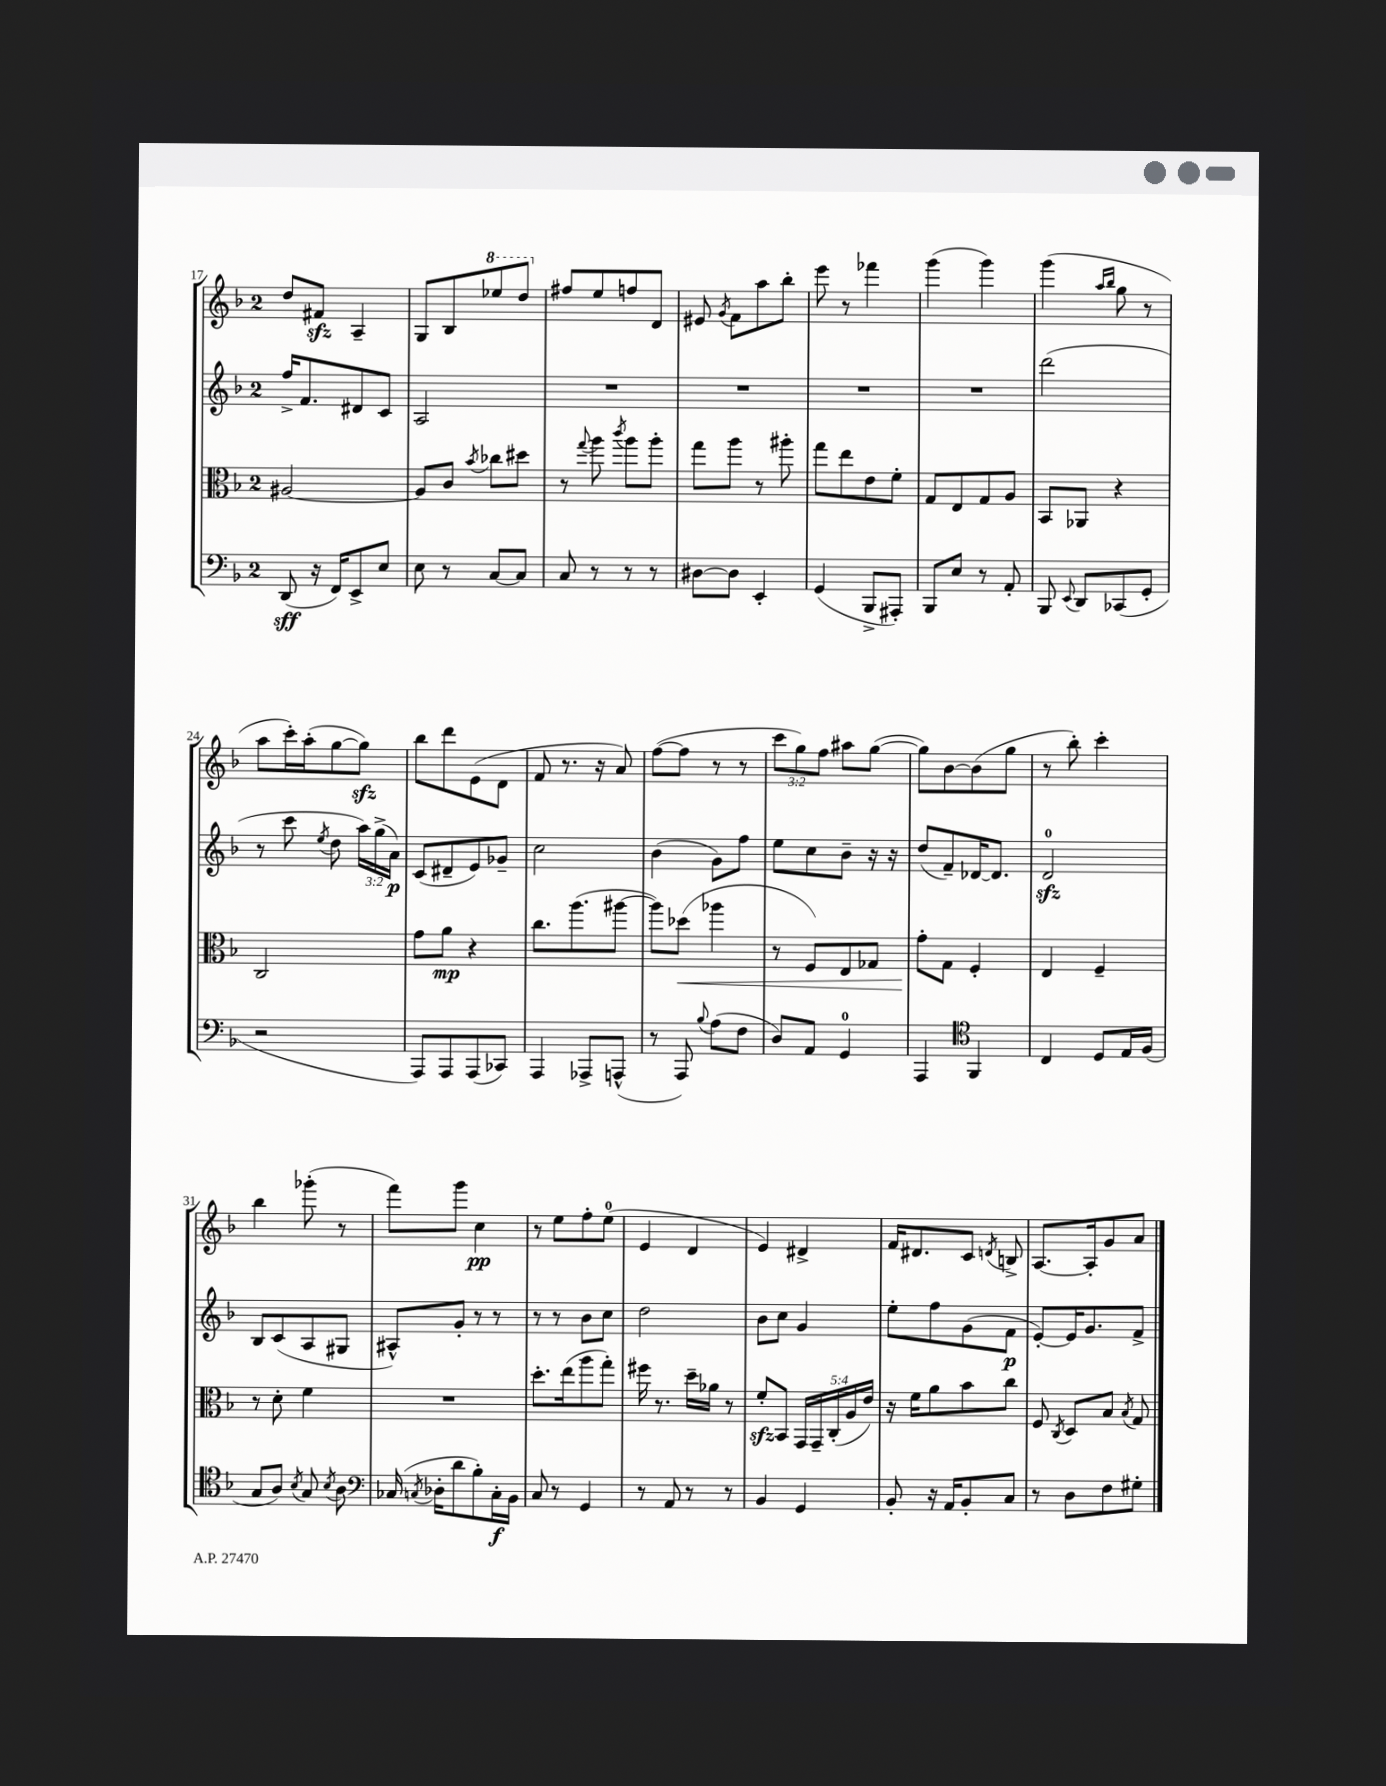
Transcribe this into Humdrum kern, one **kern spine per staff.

**kern	**kern	**kern	**kern
*staff4	*staff3	*staff2	*staff1
*clefF4	*clefC3	*clefG2	*clefG2
*k[b-]	*k[b-]	*k[b-]	*k[b-]
*M2/4	*M2/4	*M2/4	*M2/4
(8DD	[2A#	16ff^	8dd
.	.	8.f	.
16r	.	.	8f#
16FF)	.	.	.
8EE^	.	8d#	4A~
8E	.	8c	.
=	=	=	=
8E	8A#]	2A	8G
8r	8c	.	8B-
.	8qb-	.	.
[8C	8cc-	.	8eee-
8C]	8dd#	.	8ddd
=	=	=	=
8C	8r	2r	8ff#
.	8qqgg	.	.
8r	8aa	.	8ee
.	8qccc	.	.
8r	8aa	.	8ff
8r	8aa'	.	8d
=	=	=	=
[8D#	8gg	2r	8e#
.	.	.	8qg
8D#]	8aa	.	8f
4EE'	8r	.	8aa
.	8aa#'	.	8bb-'
=	=	=	=
(4GG	8gg	2r	8eee
.	8ee	.	8r
8BBB-^	8e	.	4fff-
8AAA#')	8f'	.	.
=	=	=	=
8BBB-	8G	2r	(4ggg
8E	8E	.	.
8r	8G	.	4ggg)
8AA'	8A	.	.
=	=	=	=
8BBB-	8BB-	(2ddd	(4ggg
8qqEE	.	.	.
8DD	8AA-	.	.
.	.	.	16qqaa
.	.	.	16qqbb-
(8CC-	4r	.	8gg
8GG'	.	.	8r
=	=	=	=
2r	2C	8r	8aa
.	.	8ccc	16ccc')
.	.	.	(16aa'
.	.	8qee	.
.	.	8dd	[8gg
.	.	24aa)	8gg])
.	.	(24gg^	.
.	.	24a)	.
=	=	=	=
8AAA)	8g	(8c	8bb-
8AAA	8a	8d#~	8ddd
(8AAA	4r	8e)	(8e
8CC-)	.	8g-~	8d
=	=	=	=
4AAA	8.cc	2cc	8f
.	.	.	8.r
.	(8.aa	.	.
8AAA-^	.	.	.
.	.	.	16r
(8AAA^^	[8aa#	.	8a)
=	=	=	=
8r	8aa#])	(4b-	([8ff
8AAA)	(8dd-	.	8ff]
8qqB-	.	.	.
(8A	4aa-	8g)	8r
8F	.	8ff	8r
=	=	=	=
8D)	8r	8ee	12ccc
.	.	.	12gg)
8AA	8F)	8cc	.
.	.	.	12ff
4GG	8E	8b-~	8aa#
.	8G-	16r	([8gg
.	.	16r	.
=	=	=	=
4AAA	8g'	(8dd	8gg])
.	8G	8f~)	[8b-
*clefC4	*	*	*
4FF	4F'	[16d-	(8b-]
.	.	8.d-]	.
.	.	.	8gg
=	=	=	=
4C	4E	2d	8r
.	.	.	8bb-')
8D	4F~	.	4ccc'
16E	.	.	.
(16F	.	.	.
=	=	=	=
8G	8r	8B-	4bb-
8A)	8d'	(8c	.
8qB-	.	.	.
8G	4f	8A	(8ggg-'
8qB-	.	.	.
8A	.	8G#	8r
=	=	=	=
*clefF4	*	*	*
(16C-	2r	8A#^^)	8fff)
8qC	.	.	.
16D-'	.	.	.
8d	.	8g'	8ggg
8B-')	.	8r	4cc
16C'	.	8r	.
16BB-	.	.	.
=	=	=	=
8C	8.dd'	8r	8r
8r	.	8r	8ee
.	(16ee	.	.
4GG	8aa	8b-	8ff'
.	8gg')	8cc	(8ee
=	=	=	=
8r	16ff#	2dd	4e
.	8.r	.	.
8AA	.	.	.
8r	16dd~	.	4d
.	16a-	.	.
8r	8r	.	.
=	=	=	=
4BB-	8f'	8b-	4e)
.	8BB-	8cc	.
4GG	20GG	4g	4d#^
.	20GG~	.	.
.	(20C'	.	.
.	20A	.	.
.	20e)	.	.
=	=	=	=
8BB-'	16r	8ee'	16f
.	16f	.	8.d#
16r	8a	8ff	.
16AA	.	.	.
8BB-'	8b-	(8g	8c
.	.	.	8qd
8C	8cc	8f	8B^
=	=	=	=
8r	8F	[8e')	[8.A
.	8qC	.	.
8D	8D	16e]	.
.	.	8.g	16A']
8F	8B-	.	8g
.	8qB-	.	.
8G#'	8G	8f^	8a
==	==	==	==
*-	*-	*-	*-
